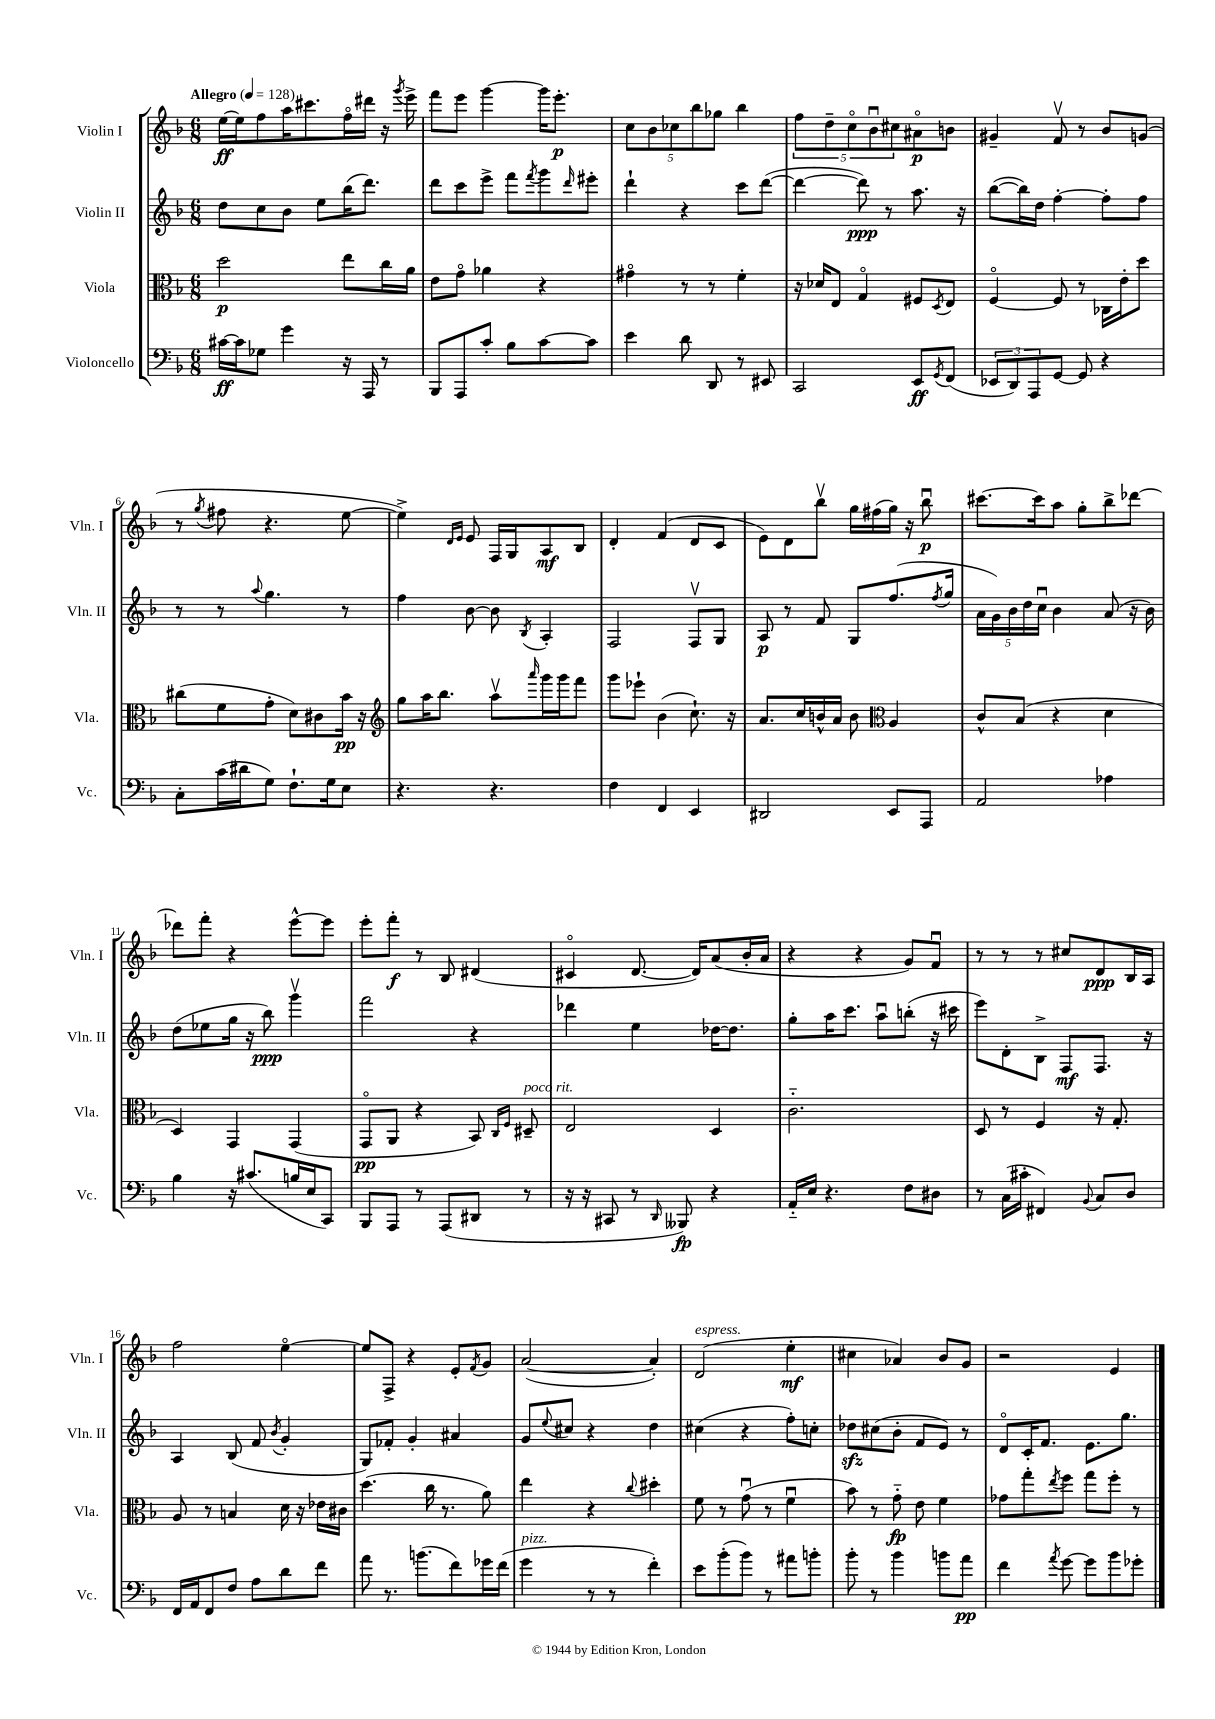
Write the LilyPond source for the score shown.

<<
\new StaffGroup <<
\new Staff = "s0" \with { instrumentName = "Violin I" shortInstrumentName = "Vln. I" } {
    \clef treble \key f \major \numericTimeSignature \time 6/8 \tempo "Allegro" 4 = 128
    e''16~\ff e''16 f''8 a''16 cis'''8. f''16\flageolet dis'''16 r16 \acciaccatura { g'''8 } e'''16-> |
    f'''8 e'''8 g'''4~ g'''16 e'''8.-.\p |
    \tuplet 5/4 { c''8 bes'8 ces''8 bes''8 ges''8 } bes''4 |
    \tuplet 5/4 { f''8 d''8-- c''8\flageolet bes'8\downbow cis''8 } ais'8\flageolet\p b'8 |
    gis'4-- f'8\upbow r8 bes'8 g'8( |
    r8 \acciaccatura { g''8 } fis''8 r4. e''8~ |
    e''4->) \grace { d'16 e'16 } e'8 f16 g16 a8\mf bes8 |
    d'4-. f'4( d'8 c'8 |
    e'8) d'8 bes''8\upbow g''16 fis''16( g''16) r16 bes''8\downbow\p |
    cis'''8.~ cis'''16 a''8 g''8-. bes''8-> des'''8~ |
    des'''8 f'''8-. r4 e'''8~-^ e'''8 |
    e'''8-. f'''8-.\f r8 bes8 dis'4( |
    cis'4\flageolet d'8.~ d'16) a'8( bes'16-. a'16 |
    r4 r4 g'8) f'8\downbow |
    r8 r8 r8 cis''8 d'8\ppp bes16 a16 |
    f''2 e''4~\flageolet |
    e''8 f8-> r4 e'8-. \acciaccatura { f'8 } g'8 |
    a'2~( a'4-.) |
    d'2^\markup { \italic "espress." }( e''4-.\mf |
    cis''4 aes'4) bes'8 g'8 |
    r2 e'4 \bar "|." |
}
\new Staff = "s1" \with { instrumentName = "Violin II" shortInstrumentName = "Vln. II" } {
    \clef treble \key f \major \numericTimeSignature \time 6/8
    d''8 c''8 bes'8 e''8 bes''16( d'''8.) |
    d'''8 c'''8 e'''8-> f'''8 \acciaccatura { f'''8 } g'''8 \grace { d'''16 } eis'''8-. |
    d'''4-! r4 c'''8 d'''8~( |
    d'''4~ d'''8\ppp) r8 a''8. r16 |
    bes''8~( bes''16) d''16 f''4~-. f''8-. f''8 |
    r8 r8 \appoggiatura { a''8 } g''4. r8 |
    f''4 bes'8~ bes'8 \acciaccatura { bes8 } a4-. |
    f2 f8\upbow g8 |
    a8\p r8 f'8 g8 f''8.( \acciaccatura { f''8 } g''16 |
    \tuplet 5/4 { a'16 g'16) bes'16 d''16 c''16\downbow } bes'4 a'8( r16 bes'16) |
    d''8( ees''8 g''16 r16 bes''8\ppp) g'''4\upbow |
    f'''2 r4 |
    des'''4 e''4 des''16~ des''8. |
    g''8-. a''16 c'''8. a''8\downbow b''8-.( r16 cis'''16 |
    e'''8) d'8-. bes8-> f8\mf f8. r16 |
    a4 bes8( f'8 \acciaccatura { bes'8 } g'4-. |
    g8) fes'8-. g'4-. ais'4 |
    g'8 \appoggiatura { e''8 } cis''8 r4 d''4 |
    cis''4( r4 f''8-.) c''8-. |
    des''8\sfz cis''8( bes'8-. f'8 e'8) r8 |
    d'8\flageolet c'16-. f'8. e'8. g''8. \bar "|." |
}
\new Staff = "s2" \with { instrumentName = "Viola" shortInstrumentName = "Vla." } {
    \clef alto \key f \major \numericTimeSignature \time 6/8
    d''2\p e''8 c''16 a'16 |
    e'8 g'8\flageolet aes'4 r4 |
    gis'4\flageolet r8 r8 f'4-. |
    r16 des'16 e8 g4\flageolet fis8 \acciaccatura { d8 } e8 |
    f4~\flageolet f8 r8 ces16 e'16-. d''8 |
    cis''8( f'8 g'8-. d'8) cis'8 bes'16\pp r16 |
    \clef treble g''8 a''16 bes''8. a''8\upbow \grace { a'''16 } g'''16 g'''16 f'''8 |
    g'''8 ees'''8-! bes'4( c''8.-!) r16 |
    a'8. c''16 b'16-^ a'16 b'8 \clef alto a4 |
    c'8-^ bes8( r4 d'4 |
    d4) g,4 g,4( |
    g,8\flageolet\pp a,8 r4 bes,8) \grace { c16 f16 } dis8--^\markup { \italic "poco rit." } |
    e2 d4 |
    c'2.-_ |
    d8 r8 f4 r16 g8.-. |
    a8 r8 b4 d'16 r16 ees'16 cis'16 |
    d''4.( c''16 r8. a'8) |
    e''4 r4 \appoggiatura { c''8 } dis''4-. |
    f'8 r8 g'8\downbow( r8 f'4\downbow |
    bes'8) r8 g'8-_\fp e'8 f'4 |
    ges'8 g''8-. \acciaccatura { e''8 } f''8 g''8 f''8-. r8 \bar "|." |
}
\new Staff = "s3" \with { instrumentName = "Violoncello" shortInstrumentName = "Vc." } {
    \clef bass \key f \major \numericTimeSignature \time 6/8
    cis'16~\ff cis'16 ges8 g'4 r16 a,,16 r8 |
    bes,,8 a,,8 c'8-. bes8 c'8~ c'8 |
    e'4 d'8 d,8 r8 eis,8 |
    c,2 e,8\ff \acciaccatura { g,8 } f,8( |
    \tuplet 3/2 { ees,8 d,8) a,,8 } g,8~ g,8 r4 |
    c8-. c'16( dis'16 g8) f8.-! g16 e8 |
    r4. r4. |
    f4 f,4 e,4 |
    dis,2 e,8 a,,8 |
    a,2 aes4 |
    bes4 r16 cis'8.( b16 e16 c,8) |
    bes,,8 a,,8 r8 a,,8( dis,8 r8 |
    r16 r16 cis,8 r8 \grace { d,16 } beses,,8\fp) r4 |
    a,16-_ e16 r4. f8 dis8 |
    r8 c16( cis'16-. fis,4) \appoggiatura { bes,8 } c8 d8 |
    f,16 a,16 f,8 f8 a8 d'8 f'8 |
    a'8 r8. b'8.( f'8) ges'16 f'16( |
    g'4^\markup { \italic "pizz." } r8 r8 f'4-.) |
    e'8 bes'8-.( bes'8) r8 ais'8 b'8-. |
    bes'8-. r8 bes'4 b'8 a'8\pp |
    f'4 \acciaccatura { a'8 } g'8~ g'8 bes'8 ges'8-. \bar "|." |
}
>>
>>
